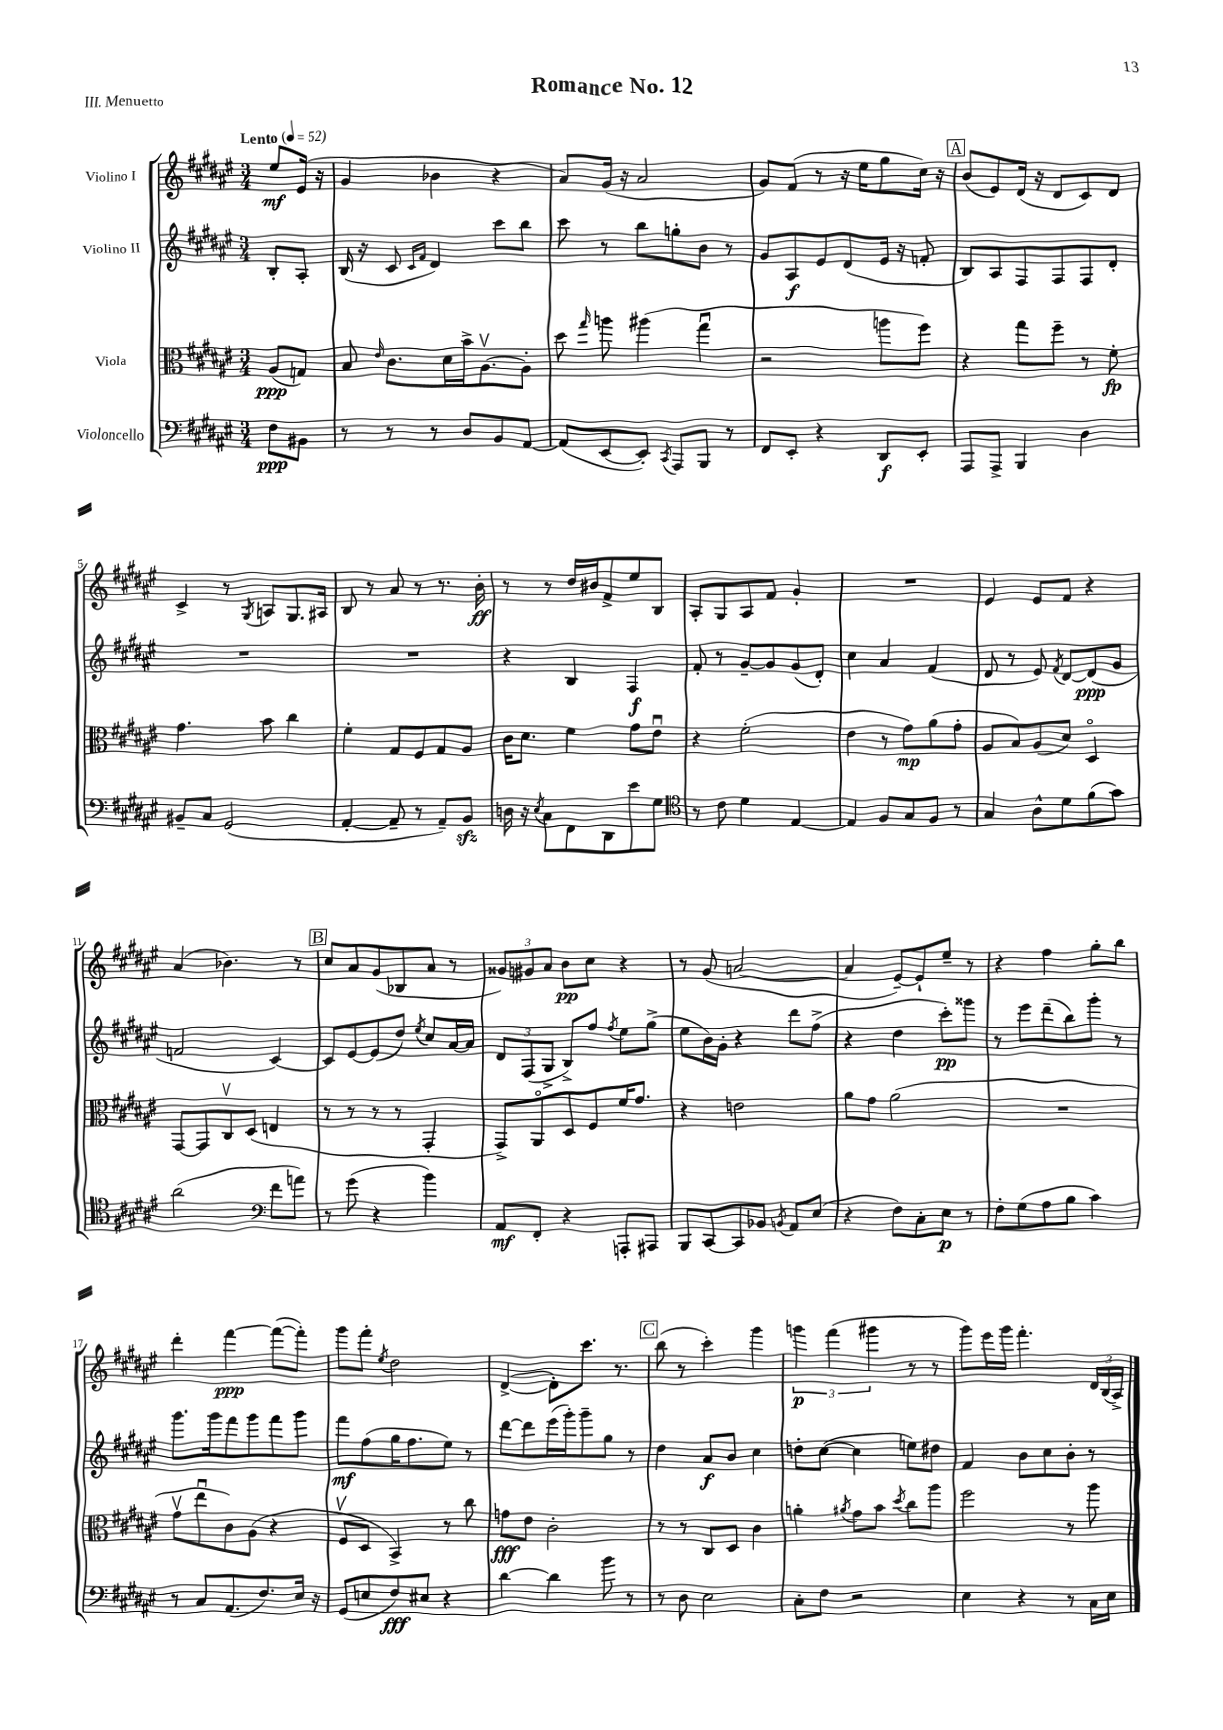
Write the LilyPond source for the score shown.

\header { title = "Romance No. 12" piece = "III. Menuetto" }
<<
\new StaffGroup <<
\new Staff = "s0" \with { instrumentName = "Violino I" } {
    \clef treble \key fis \major \numericTimeSignature \time 3/4 \partial 4 \tempo "Lento" 4 = 52
    \autoBeamOff eis''8[\mf eis'16]( r16 |
    gis'4 bes'4 r4 |
    ais'8[) gis'16]( r16 ais'2 |
    gis'8[) fis'8]( r8 r16 eis''16[ gis''8 cis''16]) r16 |
    \mark \markup { \box "A" } b'8[( eis'8) dis'16]( r16 dis'8[ cis'8) dis'8] |
    cis'4-> r8 \acciaccatura { gis8 } a8[ gis8. ais16] |
    b8 r8 ais'8 r8 r8. b'16-.\ff |
    r8 r8 dis''16[ bis'16 fis'8-> eis''8 b8] |
    ais8[-. gis8 ais8 fis'8] gis'4-. |
    R2. |
    eis'4 eis'8[ fis'8] r4 |
    ais'4( bes'4.) r8 |
    \mark \markup { \box "B" } cis''8[ ais'8 gis'8( bes8 ais'8] r8 |
    \tuplet 3/2 { gisis'8[) gis'8 ais'8] } b'8[\pp cis''8] r4 |
    r8 gis'8( a'2~ |
    a'4 eis'8[~--) eis'8-! eis''8]-- r8 |
    r4 fis''4 gis''8[-. b''8] |
    dis'''4-. fis'''4~\ppp fis'''8[~( fis'''8]-.) |
    gis'''8[ fis'''8]-. \acciaccatura { eis''8 } dis''2 |
    dis'4~->( dis'8[-.) cis'''8.] r8. |
    \mark \markup { \box "C" } b''8( r8 cis'''4-.) gis'''4 |
    \tuplet 3/2 { g'''4\p fis'''4( gis'''4 } r8 r8 |
    gis'''8[) eis'''16 gis'''16] fis'''4.-. \tuplet 3/2 { dis'16[ b16( ais16]->) } \bar "|." |
}
\new Staff = "s1" \with { instrumentName = "Violino II" } {
    \clef treble \key fis \major \numericTimeSignature \time 3/4 \partial 4
    \autoBeamOff b8[-. ais8]-. |
    b16( r16 cis'8 \grace { cis'16[ fis'16] } dis'4) cis'''8[ b''8] |
    cis'''8 r8 b''8[ g''8-. b'8] r8 |
    gis'8[ ais8\f eis'8 dis'8( eis'16] r16 f'8-. |
    \mark \markup { \box "A" } b8[) ais8 fis8 fis8 fis8 dis'8]-. |
    R2. |
    R2. |
    r4 b4 fis4\f |
    fis'8-. r8 gis'8[~-- gis'8 gis'8( dis'8]-.) |
    cis''4 ais'4 fis'4( |
    dis'8 r8 eis'8) \acciaccatura { fis'8 } dis'8[~ dis'8\ppp( gis'8] |
    f'2 cis'4~) |
    \mark \markup { \box "B" } cis'8[ eis'8~ eis'8( dis''8]) \acciaccatura { eis''8 } cis''8[ ais'16~ ais'16] |
    \tuplet 3/2 { dis'8[ fis8( gis8]-> } b8[->) fis''8] \acciaccatura { fis''8 } eis''8[ gis''8]->( |
    eis''8[ b'16) gis'16]-. r4 dis'''8[ fis''8]->( |
    r4 dis''4 cis'''8[-.\pp) gisis'''8] |
    r8 eis'''8[ dis'''8--( b''8) gis'''8]-. r8 |
    gis'''8.[ gis'''16 fis'''8 gis'''8 fis'''8 gis'''8] |
    fis'''8[\mf fis''8( gis''16 fis''8. eis''8]) r8 |
    dis'''8[~ dis'''8 eis'''16( gis'''16-.) gis'''8-- gis''8] r8 |
    \mark \markup { \box "C" } dis''4 ais'8[\f b'8] cis''4 |
    d''8[-. cis''8]~( cis''4 e''8[) dis''8] |
    fis'4 b'8[ cis''8 b'8]-. r8 \bar "|." |
}
\new Staff = "s2" \with { instrumentName = "Viola" } {
    \clef alto \key fis \major \numericTimeSignature \time 3/4 \partial 4
    \autoBeamOff ais8[\ppp( g8]) |
    b8 \grace { eis'16 } cis'8.[ dis'16 b'16-> ais8.~\upbow ais8]-. |
    dis''8 \grace { gis''16 } a''8 ais''4( gis''4\downbow |
    r2 a''8[ fis''8]) |
    \mark \markup { \box "A" } r4 gis''8[ fis''8]-- r8 fis'8-.\fp |
    gis'4. b'8 cis''4 |
    fis'4-. gis8[ fis8 gis8 ais8] |
    cis'16[ dis'8.] fis'4 gis'8[ eis'8]\downbow |
    r4 fis'2-.( |
    eis'4 r8 gis'8[\mp) ais'8( gis'8]-. |
    ais8[ b8) ais8( dis'8]) dis4\flageolet |
    gis,8[~ gis,8 cis8\upbow dis8]( e4 |
    \mark \markup { \box "B" } r8 r8 r8 r8 gis,4-. |
    gis,8[->) ais,8\flageolet dis8 fis8 fis'16 gis'8.] |
    r4 e'2 |
    ais'8[ gis'8] ais'2( |
    R2. |
    gis'8[\upbow eis''8\downbow cis'8) ais8]( r4 |
    fis8[\upbow dis8] b,4->) r8 cis''8 |
    g'8[\fff eis'8] cis'2-. |
    \mark \markup { \box "C" } r8 r8 cis8[ dis8] cis'4 |
    a'4-. \acciaccatura { ais'8 } gis'8[ b'8] \acciaccatura { dis''8 } cis''8[ ais''8] |
    fis''2 r8 ais''8 \bar "|." |
}
\new Staff = "s3" \with { instrumentName = "Violoncello" } {
    \clef bass \key fis \major \numericTimeSignature \time 3/4 \partial 4
    \autoBeamOff fis8[\ppp bis,8] |
    r8 r8 r8 dis8[ b,8 ais,8]~ |
    ais,8[( eis,8~ eis,8]-.) \acciaccatura { cis,8 } ais,,8[ b,,8] r8 |
    fis,8[ eis,8]-. r4 dis,8[\f eis,8]-. |
    \mark \markup { \box "A" } ais,,8[ ais,,8]-> b,,4 dis4 |
    bis,8[-- cis8] gis,2( |
    ais,4~-. ais,8-- r8 ais,8[--) b,8]\sfz |
    d16 r16 \acciaccatura { eis8 } cis8[ fis,8 dis,8 eis'8 gis8] |
    \clef tenor r8 cis'8 dis'4 eis4~ |
    eis4 fis8[ gis8 fis8] r8 |
    gis4 ais8[-^ dis'8 fis'8( gis'8]) |
    ais'2( \clef bass fis'8[ a'8]) |
    \mark \markup { \box "B" } r8 gis'8( r4 b'4) |
    ais,8[\mf fis,8]-. r4 a,,8[-. ais,,8] |
    b,,8[ cis,8~ cis,8 bes,8] \acciaccatura { b,8 } ais,8[ eis8]( |
    r4 fis8[) cis8-. eis8]\p r8 |
    fis8[-. gis8( ais8 b8] cis'4) |
    r8 cis8[ ais,8.( fis8.) eis16] r16 |
    gis,8[( e8 fis8\fff) eis8] r4 |
    dis'4~ dis'4 b'8 r8 |
    \mark \markup { \box "C" } r8 dis8 eis2 |
    cis8[-. fis8] r2 |
    eis4 r4 r8 cis16[ eis16] \bar "|." |
}
>>
>>
